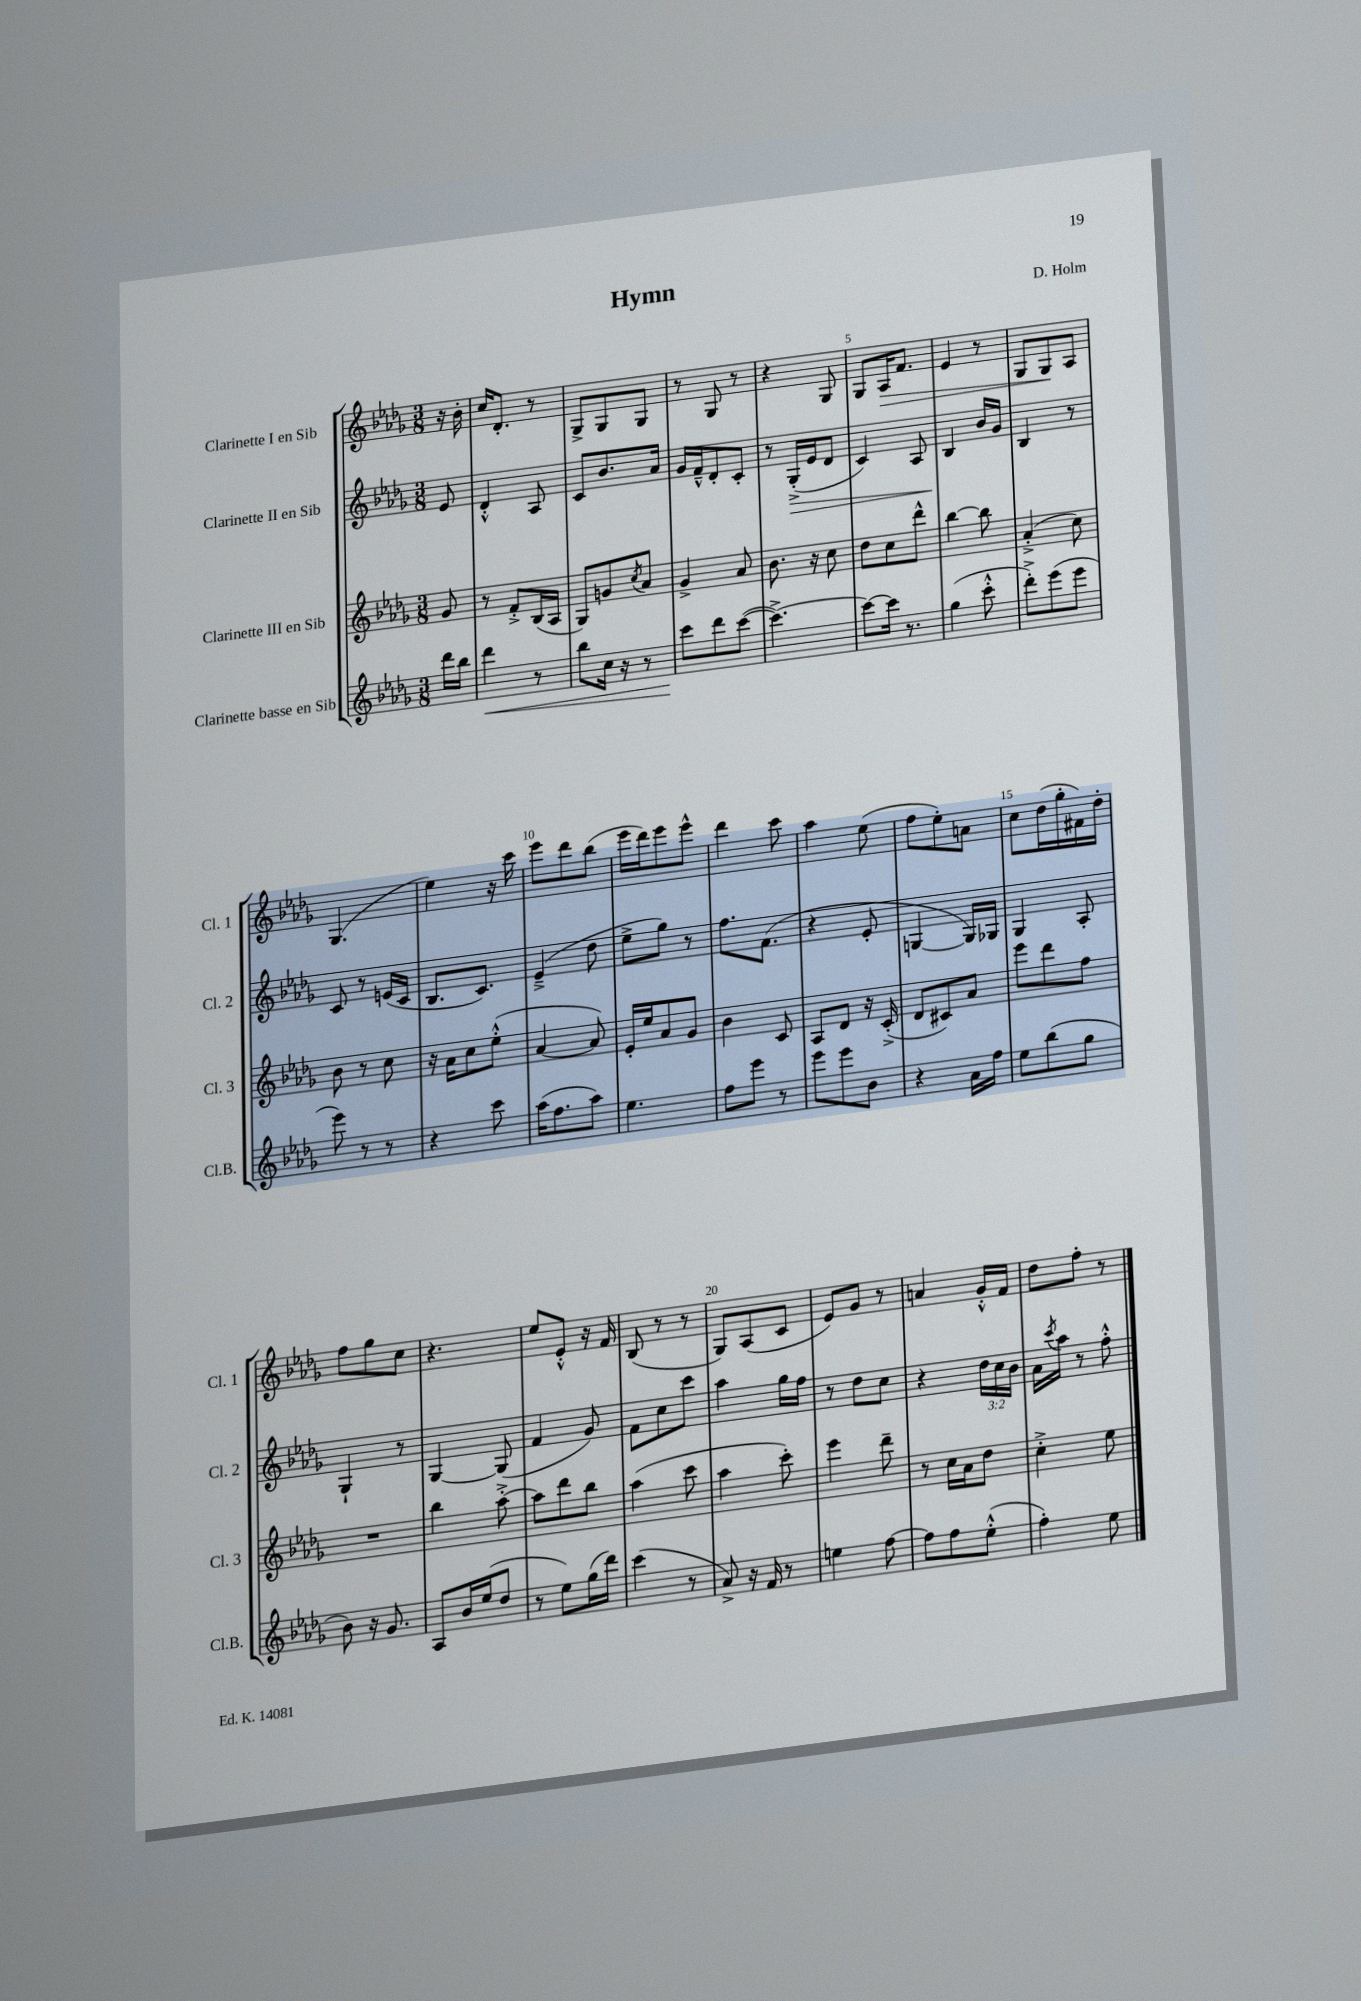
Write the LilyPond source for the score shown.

\header { title = "Hymn" composer = "D. Holm" }
<<
\new StaffGroup <<
\new Staff = "s0" \with { instrumentName = "Clarinette I en Sib" shortInstrumentName = "Cl. 1" } {
    \clef treble \key des \major \numericTimeSignature \time 3/8 \partial 8
    r16 bes'16-. |
    c''16 des'8.-. r8 |
    ges8-> ges8 ges8 |
    r8 ges8 r8 |
    r4 ges8 |
    ges8 aes16\> f'8. |
    ees'4 r8 |
    ges8 ges8\! aes8 |
    ges4.( |
    ees''4) r16 c'''16 |
    ees'''8 des'''8 bes''8( |
    ees'''16 des'''16) ees'''8 ees'''8-^ |
    des'''4 c'''8 |
    aes''4 ees''8( |
    f''8 ees''8-.) a'8 |
    c''8 des''16( ges''16-. fis'16) des''16-. |
    f''8 ges''8 c''8 |
    r4. |
    ees''8 ees'8-.-^ r16 f'16 |
    bes8( r8 r8 |
    ges8) aes8( c'8 |
    ees'8) ges'8 r8 |
    a'4 ges'16-.-^ f'16 |
    des''8 f''8-. r8 \bar "|." |
}
\new Staff = "s1" \with { instrumentName = "Clarinette II en Sib" shortInstrumentName = "Cl. 2" } {
    \clef treble \key des \major \numericTimeSignature \time 3/8 \override Staff.TupletNumber.text = #tuplet-number::calc-fraction-text \partial 8
    ees'8 |
    des'4-.-^ aes8 |
    c'8 bes'8. aes'16 |
    ges'16 f'16---^ des'8-. c'8-. |
    r8 ges16-.->\>( ees'16 des'8 |
    c'4) aes8 |
    bes4\! bes'16 ges'16 |
    bes4 r8 |
    c'8 r8 e'16( c'16 |
    bes8. c'8.) |
    ees'4--->( des''8 |
    ees''8-> ges''8) r8 |
    f''8. f'8.( |
    r4 ees'8-. |
    g4~ g16) ges16 |
    ges4 aes8-. |
    ges4-! r8 |
    ges4~ ges8( |
    f'4 ges'8) |
    f'8 c''8 c'''8 |
    aes''4 ges''16 f''16 |
    r8 des''8 c''8 |
    r4 \tuplet 3/2 { des''16 c''16 bes'16 } |
    aes'16 \acciaccatura { c'''8 } aes''16 r8 f''8-.-^ \bar "|." |
}
\new Staff = "s2" \with { instrumentName = "Clarinette III en Sib" shortInstrumentName = "Cl. 3" } {
    \clef treble \key des \major \numericTimeSignature \time 3/8 \partial 8
    ges'8 |
    r8 f'8-.-> bes16( aes16 |
    ges8) g'8 \acciaccatura { c''8 } aes'8 |
    ges'4-> aes'8 |
    bes'8. r16 c''8 |
    des''8 c''8 des'''8-^ |
    bes''4~ bes''8 |
    aes'4-.->( c''8) |
    bes'8 r8 c''8 |
    r16 aes'16 c''8 ees''8-.-^( |
    aes'4~ aes'8) |
    ees'16-. ees''16 aes'8 ges'8 |
    bes'4 c'8 |
    aes8 des'8 r16 c'16-.->( |
    des'8 cis'8) aes'8 |
    ees'''8 des'''8 f''8 |
    R4. |
    bes''4 aes''8~-.-> |
    aes''8 des'''8 bes''8 |
    aes''4( c'''8 |
    aes''4 c'''8-.) |
    ees'''4 des'''8-- |
    r8 c''16 aes'16 des''8 |
    c''4-.-> ees''8 \bar "|." |
}
\new Staff = "s3" \with { instrumentName = "Clarinette basse en Sib" shortInstrumentName = "Cl.B." } {
    \clef treble \key des \major \numericTimeSignature \time 3/8 \partial 8
    des'''16 bes''16 |
    des'''4\< r8 |
    bes''8 c''16 r16 r8 |
    c'''8\! des'''8 c'''8~( |
    c'''4.~->) |
    c'''8~ c'''16 r8. |
    ges''4( c'''8-.-^ |
    des'''8-.->) ees'''8( ees'''8 |
    ees'''8) r8 r8 |
    r4 c'''8 |
    aes''16( f''8. aes''8) |
    ees''4. |
    f''8 ees'''8 r8 |
    ees'''8 ees'''8 bes'8 |
    r4 aes'16 f''16 |
    ees''8 bes''8( ges''8 |
    bes'8) r16 ges'8. |
    aes8 bes'16 ees''16( des''8 |
    r8 ees''8) ges''16( des'''16) |
    c'''4( r8 |
    aes'8->) r16 f'16 r8 |
    e''4 f''8~ |
    f''8 f''8 ees''8-.-^( |
    f''4-.) ees''8 \bar "|." |
}
>>
>>
\layout { \context { \Score \override BarNumber.break-visibility = ##(#f #t #t) barNumberVisibility = #(every-nth-bar-number-visible 5) } }
